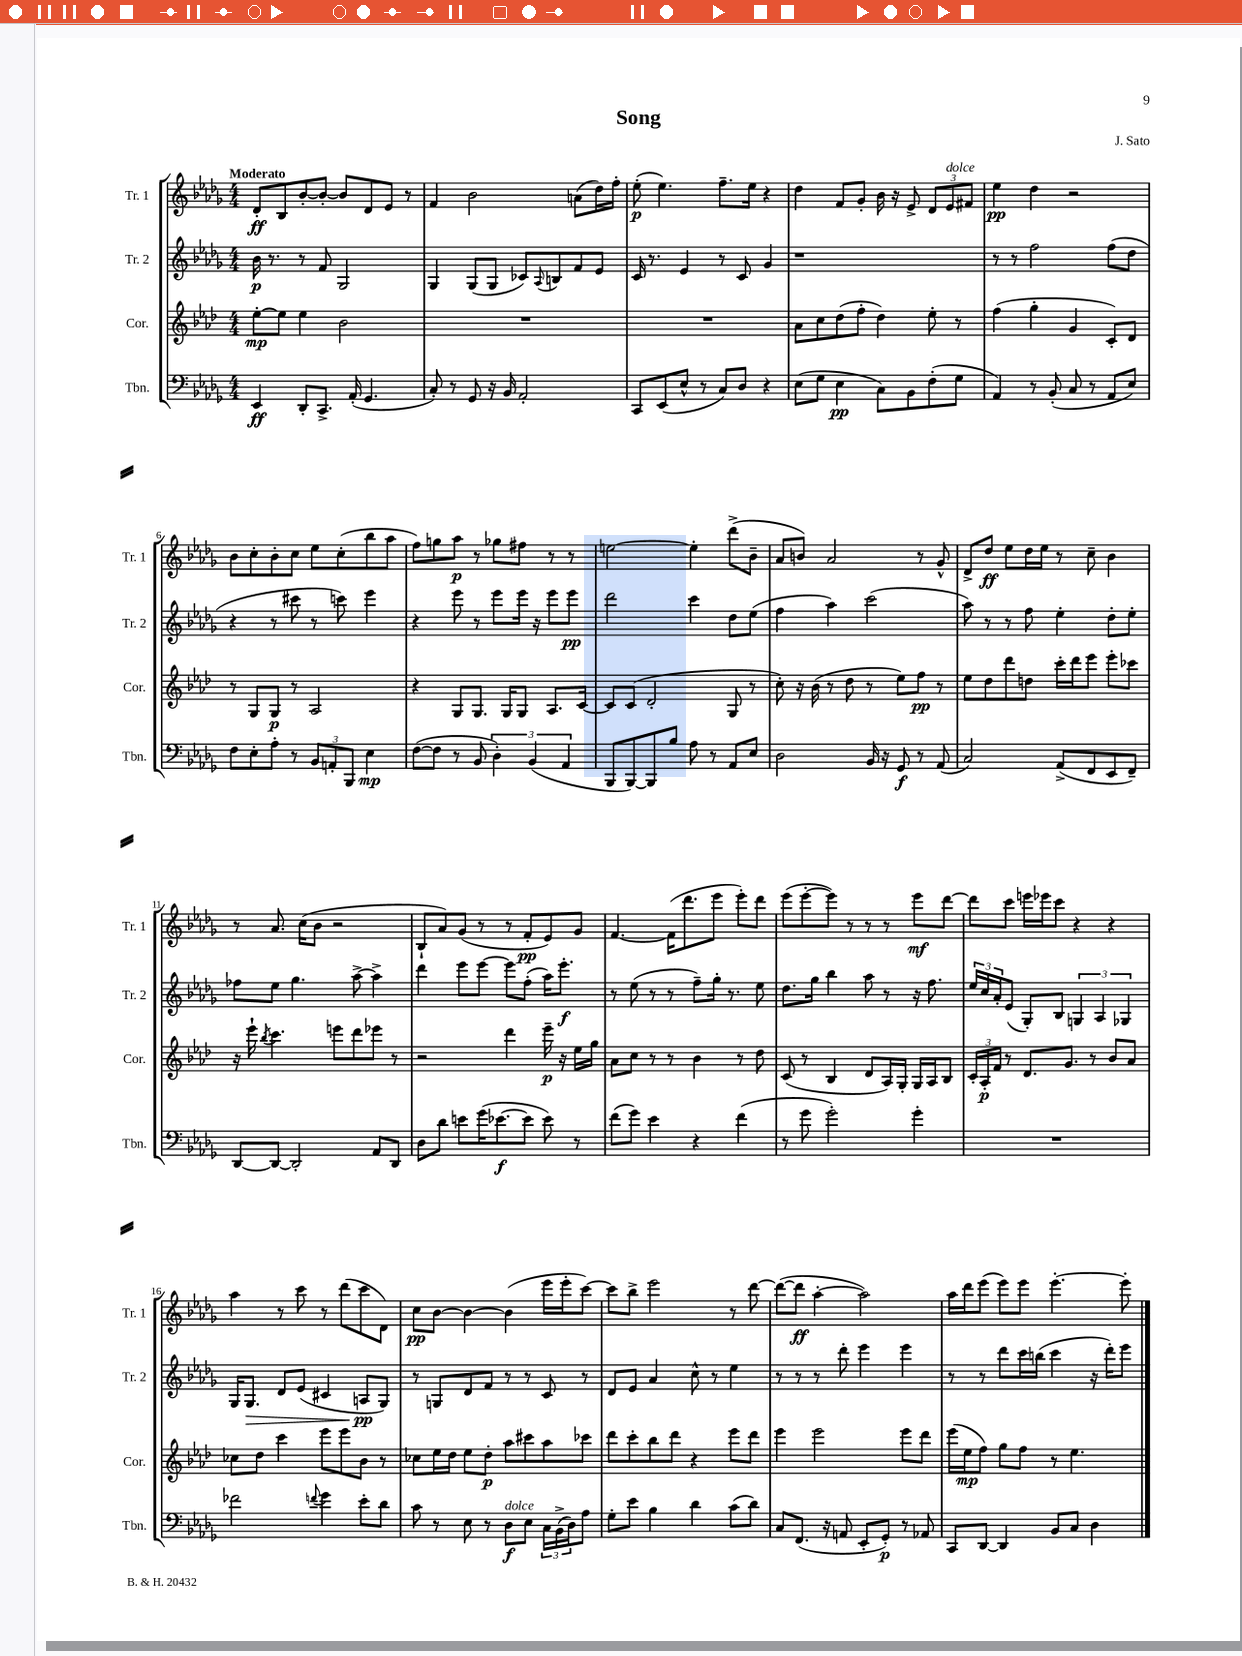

**kern	**kern	**kern	**kern
*staff4	*staff3	*staff2	*staff1
*clefF4	*clefG2	*clefG2	*clefG2
*k[b-e-a-d-g-]	*k[b-e-a-d-]	*k[b-e-a-d-g-]	*k[b-e-a-d-g-]
*M4/4	*M4/4	*M4/4	*M4/4
4EE-	[8ee-'	16b-	8d-'
.	.	8.r	.
.	8ee-]	.	8B-
8DD-'	4ee-	8r	[8b-'
8.CC^	.	8f	8b-'_
.	2b-	2G-	8b-]
(16AA-'	.	.	.
4.GG-	.	.	8d-
.	.	.	8e-
.	.	.	8r
=	=	=	=
8C')	1r	4G-	4f
8r	.	.	.
8GG-	.	(8G-	2b-
16r	.	8G-	.
16BB-	.	.	.
2AA-'	.	8c-)	.
.	.	8qqA-	.
.	.	8B	.
.	.	8f	(8a
.	.	8e-	16dd-)
.	.	.	16ff'
=	=	=	=
8CC	1r	16c	(8ee-'
.	.	8.r	.
(8EE-	.	.	4.ee-)
8E-^^	.	4e-	.
8r	.	.	.
8C)	.	8r	8.ff~
8D-	.	8c	.
.	.	.	16ee-
4r	.	4g-	4r
=	=	=	=
(8E-	8a-	1r	4dd-
8G-	8cc	.	.
4E-	(8dd-	.	8f
.	8ff'	.	8g-'
8C)	4dd-)	.	16b-
.	.	.	16r
8BB-	.	.	8e-^
(8F'	8ee-'	.	12d-
.	.	.	12e-
8G-	8r	.	.
.	.	.	12f#
=	=	=	=
4AA-)	(4ff	8r	4ee-
.	.	8r	.
8r	4gg'	2ff	4dd-
(8BB-'	.	.	.
8C	4g	.	2r
8r	.	.	.
8AA-	8c')	(8ff	.
8E-)	8d-	8dd-	.
=	=	=	=
8F	8r	4r	8b-
8E-'	8G	.	8cc'
8A-'	8G	8r	8b-'
8r	8r	8ccc#	8cc
12BB-	2A-	8r	8ee-
12AA'	.	.	.
.	.	8ccc)	(8cc'
12BBB-	.	.	.
4E-	.	4eee-	8bb-
.	.	.	8aa-
=	=	=	=
([8F	4r	4r	8ff)
8F]	.	.	8gg
8r	8G	8eee-	8aa-
8BB-	8.G	8r	8r
6D-')	.	8eee-	8gg-
.	16G	.	.
.	8G	16eee-	8ff#
(6BB-	.	.	.
.	.	16r	.
.	8.A-	8eee-	8r
6AA-	.	.	.
.	.	8eee-	8r
.	[16c	.	.
=	=	=	=
8BBB-	8c]	2ddd-	[2ee
[8BBB-)	(8c	.	.
8BBB-]	2d-'	.	.
8B-	.	.	.
8A-	.	4ccc	4ee']
8r	.	.	.
8AA-	8G	8dd-	(8ddd-^
8E-	8r	(8ee-	8b-~
=	=	=	=
2D-	8cc')	4ff	8a-
.	16r	.	8b)
.	(16b-	.	.
.	8r	4aa-)	2a-
.	8dd-	.	.
16BB-	8r	(2ccc	.
16r	.	.	.
8GG-	8ee-)	.	.
8r	8ff	.	8r
(8AA-	8r	.	8g-^^
=	=	=	=
2C)	8ee-	8aa-)	8d-^
.	8dd-	8r	8dd-
.	8ddd-	8r	8ee-
.	8dd	8ff	16dd-
.	.	.	16ee-
(8AA-^	16ccc'	4ee-'	8r
.	16ddd-	.	.
8FF	8eee-	.	8cc~
8EE-	8eee-'	8dd-'	4b-
8FF~)	8ccc-	8ee-'	.
=	=	=	=
[8DD-	16r	8ff-	8r
.	16eee-`	.	.
.	8qbb-	.	.
8DD-_	4.ccc	8ee-	8.a-
2DD-']	.	4.gg-	.
.	.	.	(16cc
.	.	.	8b-
.	8eee	.	2r
.	8ddd-	[8aa-^	.
8AA-	8eee-	4aa-^]	.
8DD-	8r	.	.
=	=	=	=
8D-	2r	4ddd-	8B-`
8d-	.	.	8a-)
8e	.	8eee-	(8g-
(16g-	.	[8eee-	8r
[8.e-	.	.	.
.	4ddd-	8eee-]	8r
8e-]	.	(8ff'	8f'
8e-)	16eee-~	16aa-)	8e-)
.	16r	8.eee-'	.
8r	16ee-	.	8g-
.	16gg	.	.
=	=	=	=
(8f	8a-	8r	[4.f
8g-)	8cc	(8ee-	.
4e-	8r	8r	.
.	8r	8r	(16f]
.	.	.	8.ddd-
4r	4b-	8ff~)	.
.	.	16gg-'	8eee-
.	.	8.r	.
(4f	8r	.	8eee-')
.	8dd-	8ee-	8ddd-
=	=	=	=
8r	(8c	8.dd-	(8eee-
8g-	8r	.	[8eee-'
.	.	16gg-	.
2g-')	4B-	4bb-	8eee-])
.	.	.	8r
.	8d-	8aa-	8r
.	16A-)	8r	8r
.	16G'	.	.
4g-'	16G	16r	8eee-
.	16A-	8.ff	.
.	8B-	.	[8ddd-
=	=	=	=
1r	24c'	24ee-	8ddd-]
.	24A-'	24cc	.
.	24f	24a-'	.
.	8r	(8e-	8ccc
.	8.d-	8G-')	16eee
.	.	.	16eee-
.	.	8B-	8ccc
.	8.g	.	.
.	.	6G	4r
.	8r	.	.
.	.	6A-	.
.	8b-	.	4r
.	.	6G-	.
.	8a-	.	.
=	=	=	=
2f-	8cc-	16G-	4aa-
.	.	8.G-	.
.	8dd-	.	.
.	4ccc	8d-	8r
.	.	(8e-	8ccc
8qqf	.	.	.
4g-	8eee-	4c#	8r
.	8eee-	.	(8ddd-
8e-'	8b-	8A	8ccc
8d-	8r	8G-)	8d-)
=	=	=	=
8c	8cc-	8r	8cc
8r	16ee-	8G	[8b-
.	16dd-	.	.
8E-	8ee-	8d-	4b-_
8r	8dd-'	8f	.
8D-	8aa-	8r	(4b-]
8E-	8ccc#	8r	.
24C	8aa-	8c	16eee-
(24BB-^	.	.	.
.	.	.	16eee-'
24D-)	.	.	.
8A-	8ccc-	8r	[8ccc)
=	=	=	=
8G-'	8ddd-	8d-	8ccc]
8e-	8ccc'	8e-	8bb-^
4B-	8bb-	4a-	2eee-
.	8ddd-	.	.
4d-	4r	8cc^^	.
.	.	8r	.
(8c	8eee-	4ee-	8r
8d-)	8ddd-	.	[8ddd-
=	=	=	=
8C	4eee-	8r	(8ddd-_
(8.FF	.	8r	8ddd-]
.	2eee-	8r	[4aa-'
16r	.	.	.
8AA	.	8ddd-'	.
8EE-'	.	4eee-	2aa-])
8GG-')	.	.	.
8r	8eee-	4eee-	.
8AA-	8ddd-	.	.
=	=	=	=
8CC	(16eee-	8r	16aa-
.	16ee-	.	16ddd-
[8DD-	8ff)	8r	(8eee-
4DD-]	8gg	8ddd-	8eee-)
.	8ff	16ccc	8eee-
.	.	(16bb	.
8BB-	8r	4ccc	[4.eee-'
8C	4.ee-	.	.
4D-	.	16r	.
.	.	16ddd-')	.
.	.	8eee-	8eee-']
==	==	==	==
*-	*-	*-	*-
